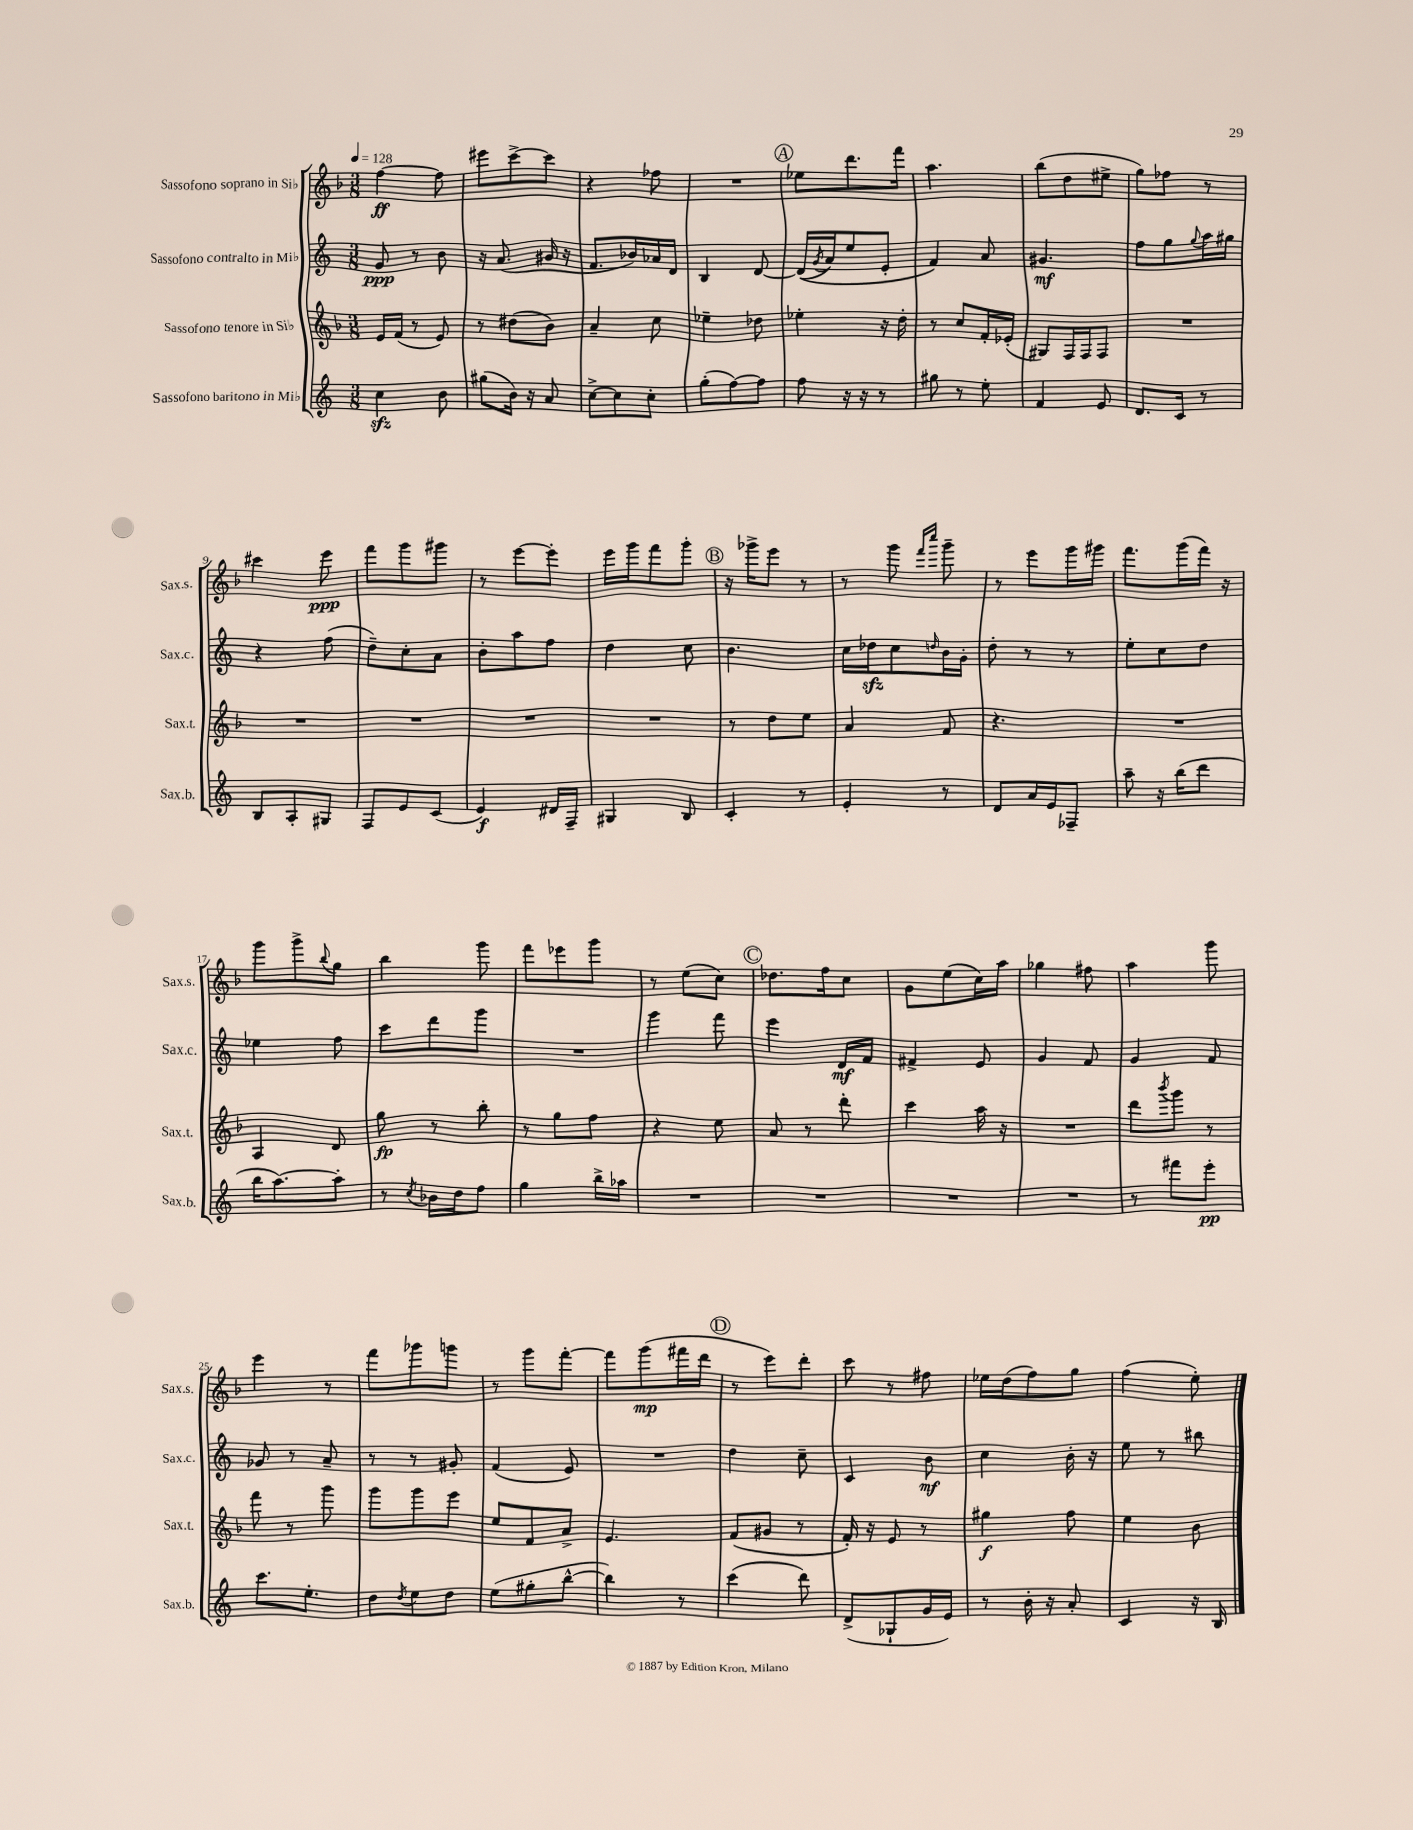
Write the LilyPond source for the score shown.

<<
\new StaffGroup <<
\new Staff = "s0" \with { instrumentName = "Sassofono soprano in Sib" shortInstrumentName = "Sax.s." } {
    \clef treble \key f \major \numericTimeSignature \time 3/8 \tempo 4 = 128
    f''4~\ff f''8 |
    eis'''8 c'''8~-> c'''8 |
    r4 fes''8 |
    R4. |
    \mark \markup { \circle "A" } ees''8 d'''8. f'''16 |
    a''4. |
    bes''8( d''8 eis''8-> |
    g''8) fes''8 r8 |
    cis'''4 e'''8\ppp |
    f'''8 g'''8 gis'''8 |
    r8 e'''8~ e'''8-. |
    e'''16 g'''16 f'''8 g'''8-. |
    \mark \markup { \circle "B" } r16 ges'''16-> e'''8 r8 |
    r8 g'''8 \grace { f'''16 c''''16 } g'''8-- |
    r8 e'''8 g'''16 gis'''16 |
    f'''8. g'''16( f'''16) r16 |
    g'''8 g'''8-> \appoggiatura { bes''8 } g''8 |
    bes''4 g'''8 |
    f'''8 ees'''8 g'''8 |
    r8 e''8( c''8) |
    \mark \markup { \circle "C" } des''8. f''16 c''8 |
    g'8 e''8( c''16) a''16 |
    ges''4 fis''8 |
    a''4 g'''8 |
    e'''4 r8 |
    f'''8 ges'''8 g'''8 |
    r8 g'''8 f'''8~-. |
    f'''8 g'''8\mp( fis'''16 d'''16 |
    \mark \markup { \circle "D" } r8 e'''8) d'''8-. |
    c'''8 r8 fis''8 |
    ees''16 d''16( f''8) g''8 |
    f''4( e''8-.) \bar "|." |
}
\new Staff = "s1" \with { instrumentName = "Sassofono contralto in Mib" shortInstrumentName = "Sax.c." } {
    \clef treble \key c \major \numericTimeSignature \time 3/8
    g'8\ppp r8 b'8 |
    r16 a'8.( gis'16 r16 |
    f'8. bes'16) aes'16 d'16 |
    b4 d'8~ |
    \mark \markup { \circle "A" } d'16(\( \acciaccatura { g'8 } a'16) e''8 e'8-. |
    f'4\) a'8 |
    gis'4.\mf |
    f''8 g''8 \appoggiatura { g''8 } a''16 gis''16 |
    r4 f''8( |
    d''8--) c''8-. a'8 |
    b'8-. a''8 f''8 |
    d''4 c''8 |
    \mark \markup { \circle "B" } b'4. |
    c''16 des''16\sfz c''8 \grace { d''16 } b'16 g'16-. |
    d''8-. r8 r8 |
    e''8-. c''8 d''8 |
    ees''4 f''8 |
    c'''8 d'''8 g'''8 |
    R4. |
    g'''4 f'''8 |
    \mark \markup { \circle "C" } e'''4 d'16\mf f'16 |
    fis'4-> e'8 |
    g'4 f'8 |
    g'4 f'8 |
    ges'8 r8 a'8-- |
    r8 r8 gis'8-. |
    f'4( e'8) |
    R4. |
    \mark \markup { \circle "D" } d''4 c''8-- |
    c'4 b'8\mf |
    c''4 b'16-. r16 |
    e''8 r8 bis''8 \bar "|." |
}
\new Staff = "s2" \with { instrumentName = "Sassofono tenore in Sib" shortInstrumentName = "Sax.t." } {
    \clef treble \key f \major \numericTimeSignature \time 3/8
    e'16 f'16( r8 e'8) |
    r8 dis''8( bes'8) |
    a'4-- c''8 |
    ees''4-- des''8 |
    \mark \markup { \circle "A" } ees''4-. r16 d''16-. |
    r8 c''8 f'16-. ees'16-.( |
    gis8) f16 f16 f8 |
    R4. |
    R4. |
    R4. |
    R4. |
    R4. |
    \mark \markup { \circle "B" } r8 d''8 e''8 |
    a'4 f'8 |
    r4. |
    R4. |
    a4 d'8 |
    g''8\fp r8 bes''8-. |
    r8 g''8 f''8 |
    r4 e''8 |
    \mark \markup { \circle "C" } a'8 r8 d'''8-. |
    c'''4 a''16 r16 |
    R4. |
    d'''8 \acciaccatura { bes'''8 } g'''8 r8 |
    f'''8 r8 g'''8 |
    g'''8 g'''8 e'''8 |
    e''8 f'8 a'8-> |
    e'4. |
    \mark \markup { \circle "D" } f'8( gis'8 r8 |
    f'16-.) r16 e'8 r8 |
    gis''4\f f''8 |
    e''4 bes'8 \bar "|." |
}
\new Staff = "s3" \with { instrumentName = "Sassofono baritono in Mib" shortInstrumentName = "Sax.b." } {
    \clef treble \key c \major \numericTimeSignature \time 3/8
    c''4\sfz b'8 |
    gis''8( b'16) r16 a'8 |
    c''8~-> c''8 c''8-. |
    g''8-.( f''8~) f''8 |
    \mark \markup { \circle "A" } f''8 r16 r16 r8 |
    gis''8 r8 e''8-. |
    f'4 e'8 |
    d'8. c'16 r8 |
    b8 a8-. gis8 |
    f8 e'8 c'8( |
    e'4\f) dis'16 f16-- |
    gis4 b8 |
    \mark \markup { \circle "B" } c'4-. r8 |
    e'4-. r8 |
    d'8 a'16 e'16 fes8-- |
    a''8-- r16 b''16( d'''8 |
    b''16 a''8.~) a''8-. |
    r8 \acciaccatura { c''8 } bes'16 d''16 f''8 |
    g''4 b''16-> aes''16 |
    R4. |
    \mark \markup { \circle "C" } R4. |
    R4. |
    R4. |
    r8 fis'''8 e'''8-.\pp |
    c'''8. e''8.-. |
    d''8 \acciaccatura { d''8 } e''8 d''8 |
    e''8( gis''8-. b''8~-^ |
    b''4) r8 |
    \mark \markup { \circle "D" } c'''4( d'''8) |
    d'8->( ges8-! g'16 e'16) |
    r8 b'16-. r16 a'8-. |
    c'4 r16 b16 \bar "|." |
}
>>
>>
